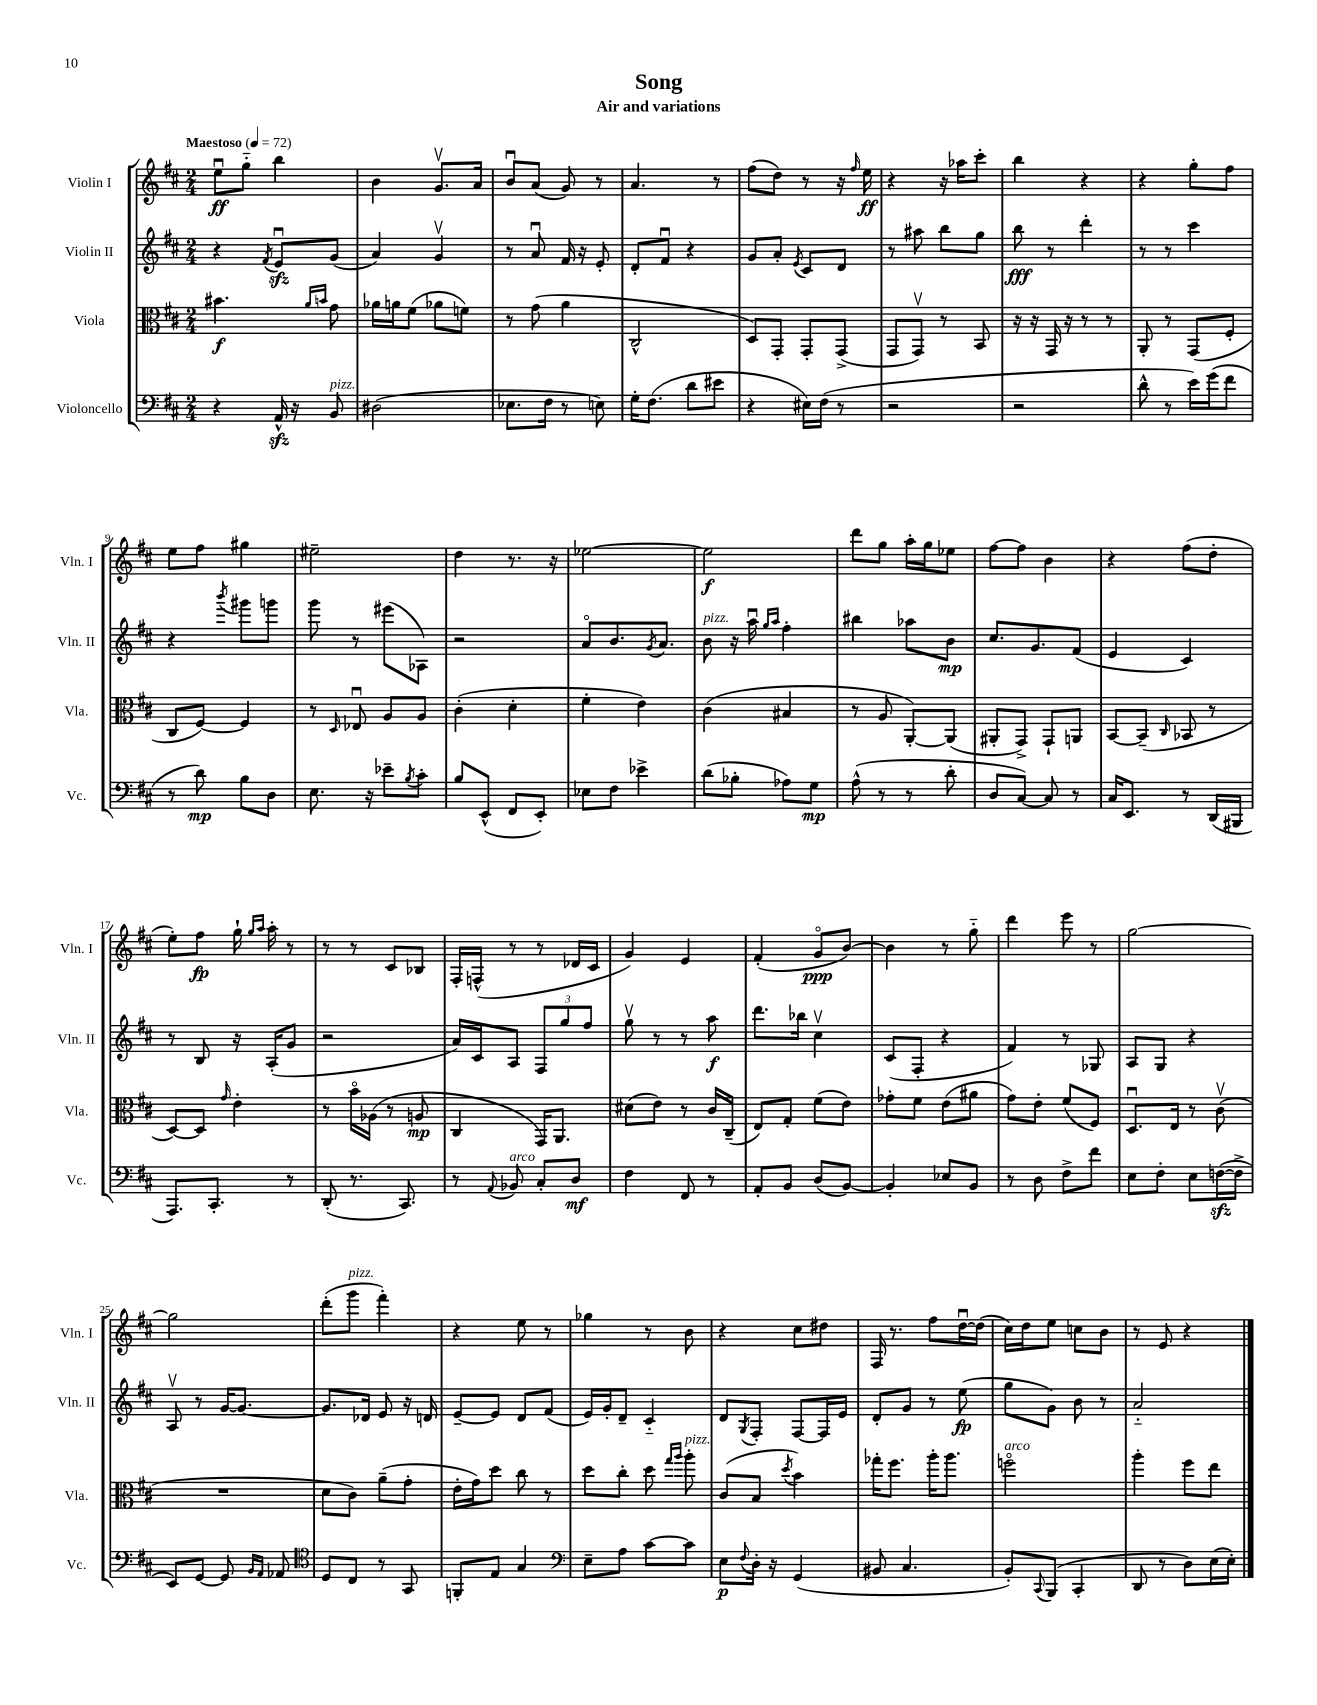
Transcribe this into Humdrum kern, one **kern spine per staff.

**kern	**dynam	**kern	**dynam	**kern	**dynam	**kern	**dynam
*part4	*part4	*part3	*part3	*part2	*part2	*part1	*part1
*staff4	*staff4	*staff3	*staff3	*staff2	*staff2	*staff1	*staff1
*I"Violoncello	*	*I"Viola	*	*I"Violin II	*	*I"Violin I	*
*I'Vc.	*	*I'Vla.	*	*I'Vln. II	*	*I'Vln. I	*
*clefF4	*	*clefC3	*	*clefG2	*	*clefG2	*
*k[f#c#]	*	*k[f#c#]	*	*k[f#c#]	*	*k[f#c#]	*
*M2/4	*	*M2/4	*	*M2/4	*	*M2/4	*
*MM72	*	*MM72	*	*MM72	*	*MM72	*
=1	=1	=1	=1	=1	=1	=1	=1
!	!	!	!	!	!	!LO:TX:a:B:t=Maestoso	!
4r	.	4.b#X\	f	4r	.	8eeu\L	ff
.	.	.	.	.	.	8gg\J	.
.	.	.	.	8qf#/	.	.	.
16AAzz^^/	.	.	.	8ezzu/L	.	4bb\	.
16r	.	.	.	.	.	.	.
.	.	16qqa/LL	.	.	.	.	.
.	.	16qqbn/JJ	.	.	.	.	.
!LO:TX:a:i:t=pizz.	!	!	!	!	!	!	!
8BB/	.	8g\	.	(8g/J	.	.	.
=2	=2	=2	=2	=2	=2	=2	=2
(2D#X\	.	16a-X\LL	.	4a/)	.	4b\	.
.	.	16an\J	.	.	.	.	.
.	.	(8f#\J	.	.	.	.	.
.	.	8a-X\L	.	4gv/	.	8.gv/L	.
.	.	8fn\J)	.	.	.	.	.
.	.	.	.	.	.	16a/Jk	.
=3	=3	=3	=3	=3	=3	=3	=3
8.E-X\L	.	8r	.	8r	.	8bu/L	.
.	.	(8g\	.	8au/	.	(8a/J	.
16F#\Jk	.	.	.	.	.	.	.
8r	.	4a\	.	16f#/	.	8g/)	.
.	.	.	.	16r	.	.	.
8En\)	.	.	.	8e'/	.	8r	.
=4	=4	=4	=4	=4	=4	=4	=4
16G'\KL	.	2C#^^/	.	8d'/L	.	4.a/	.
(8.F#\J	.	.	.	.	.	.	.
.	.	.	.	8f#u/J	.	.	.
8d\L	.	.	.	4r	.	.	.
8e#X\J	.	.	.	.	.	8r	.
=5	=5	=5	=5	=5	=5	=5	=5
4r	.	8D/L)	.	8g/L	.	(8ff#\L	.
.	.	8GG'/J	.	8a'/J	.	8dd\J)	.
.	.	.	.	8qe/	.	.	.
16E#X\LL)	.	8GG'/L	.	8c#/L	.	8r	.
(16F#\JJ	.	.	.	.	.	.	.
8r	.	(8GG^/J	.	8d/J	.	16r	.
.	.	.	.	.	.	16qqff#/	.
.	.	.	.	.	.	16ee\	ff
=6	=6	=6	=6	=6	=6	=6	=6
2r	.	8GG/L	.	8r	.	4r	.
.	.	8GGv/J)	.	8aa#X\	.	.	.
.	.	8r	.	8bb\L	.	16r	.
.	.	.	.	.	.	16aa-X\KL	.
.	.	8BB/	.	8gg\J	.	8ccc#'\J	.
=7	=7	=7	=7	=7	=7	=7	=7
2r	.	16r	.	8bb\	fff	4bb\	.
.	.	16r	.	.	.	.	.
.	.	16GG/	.	8r	.	.	.
.	.	16r	.	.	.	.	.
.	.	8r	.	4ddd'\	.	4r	.
.	.	8r	.	.	.	.	.
=8	=8	=8	=8	=8	=8	=8	=8
8d^^\	.	8AA'/	.	8r	.	4r	.
8r	.	8r	.	8r	.	.	.
16e\LL)	.	(8GG/L	.	4ccc#\	.	8gg'\L	.
(16g\J	.	.	.	.	.	.	.
8f#\J	.	8F#'/J	.	.	.	8ff#\J	.
!!LO:LB:g=z
=9	=9	=9	=9	=9	=9	=9	=9
8r	.	8C#/L	.	4r	.	8ee\L	.
8d\)	mp	[8F#/J)	.	.	.	8ff#\J	.
.	.	.	.	8qbbb/	.	.	.
8B\L	.	4F#/]	.	8ggg#X\L	.	4gg#X\	.
8D\J	.	.	.	8gggn\J	.	.	.
=10	=10	=10	=10	=10	=10	=10	=10
8.E\	.	8r	.	8ggg\	.	2ee#X~\	.
.	.	16qqD/	.	.	.	.	.
.	.	8E-Xu/	.	8r	.	.	.
16r	.	.	.	.	.	.	.
8e-X~\L	.	8A/L	.	(8eee#X\L	.	.	.
8qB/	.	.	.	.	.	.	.
8c#'\J	.	8A/J	.	8A-X\J)	.	.	.
=11	=11	=11	=11	=11	=11	=11	=11
8B/L	.	(4c#'\	.	2r	.	4dd\	.
(8EE^^/J	.	.	.	.	.	.	.
8FF#/L	.	4d'\	.	.	.	8.r	.
8EE'/J)	.	.	.	.	.	.	.
.	.	.	.	.	.	16r	.
=12	=12	=12	=12	=12	=12	=12	=12
8E-X\L	.	4f#'\	.	8a/L	.	[2ee-X\	.
8F#\J	.	.	.	8.b/	.	.	.
4e-X^\	.	4e\)	.	.	.	.	.
.	.	.	.	8qg/	.	.	.
.	.	.	.	8.a/J	.	.	.
=13	=13	=13	=13	=13	=13	=13	=13
!	!	!	!	!LO:TX:a:i:t=pizz.	!	!	!
(8d\L	.	(4c#\	.	8b\	.	2ee-\]	f
8B-X'\J	.	.	.	16r	.	.	.
.	.	.	.	16aau\	.	.	.
.	.	.	.	16qqgg/LL	.	.	.
.	.	.	.	16qqaa/JJ	.	.	.
8A-X\L)	.	4B#X/	.	4ff#'\	.	.	.
8G\J	mp	.	.	.	.	.	.
=14	=14	=14	=14	=14	=14	=14	=14
(8A^^\	.	8r	.	4bb#X\	.	8ddd\L	.
8r	.	8A/	.	.	.	8gg\J	.
8r	.	[8AA'/L)	.	8aa-X\L	.	16aa'\LL	.
.	.	.	.	.	.	16gg\J	.
8d'\	.	(8AA/J]	.	8b\J	mp	8ee-X\J	.
=15	=15	=15	=15	=15	=15	=15	=15
8D/L	.	8AA#X'/L	.	8.cc#/L	.	[8ff#\L	.
[8C#/J)	.	8GG^/J)	.	.	.	8ff#\J]	.
.	.	.	.	8.g/	.	.	.
8C#/]	.	8GG`/L	.	.	.	4b\	.
8r	.	8AAn/J	.	(8f#/J	.	.	.
=16	=16	=16	=16	=16	=16	=16	=16
16C#/KL	.	[8BB/L	.	4e/	.	4r	.
8.EE/J	.	.	.	.	.	.	.
.	.	(8BB~/J]	.	.	.	.	.
.	.	16qqC#/	.	.	.	.	.
8r	.	8BB-X/	.	4c#/)	.	(8ff#\L	.
(16DD/LL	.	8r	.	.	.	8dd'\J	.
16BBB#X/JJ	.	.	.	.	.	.	.
!!LO:LB:g=z
=17	=17	=17	=17	=17	=17	=17	=17
8.AAA/L)	.	[8D/L)	.	8r	.	8ee'\L)	.
.	.	8D/J]	.	8B/	.	8ff#\J	fp
8.CC#'/J	.	.	.	.	.	.	.
.	.	16qqg/	.	.	.	.	.
.	.	4e'\	.	16r	.	16gg`\	.
.	.	.	.	.	.	16qqgg/LL	.
.	.	.	.	.	.	16qqaa/JJ	.
.	.	.	.	(16A'/KL	.	16aa'\	.
8r	.	.	.	8g/J	.	8r	.
=18	=18	=18	=18	=18	=18	=18	=18
(8DD'/	.	8r	.	2r	.	8r	.
8.r	.	16b\LL	.	.	.	8r	.
.	.	(16A-X\JJ	.	.	.	.	.
.	.	8r	.	.	.	8c#/L	.
8.CC#/)	.	.	.	.	.	.	.
.	.	8An/	mp	.	.	8B-X/J	.
=19	=19	=19	=19	=19	=19	=19	=19
8r	.	4C#/	.	16a/LL)	.	16F#'/LL	.
.	.	.	.	16c#/J	.	(16Fn^^/JJ	.
8qqAA/	.	.	.	.	.	.	.
!LO:TX:a:i:t=arco	!	!	!	!	!	!	!
8BB-X/	.	.	.	8A/J	.	8r	.
8C#'/L	.	16GG/KL)	.	12F#/L	.	8r	.
.	.	8.AA/J	.	.	.	.	.
.	.	.	.	12gg/	.	.	.
8D/J	mf	.	.	.	.	16d-X/LL	.
.	.	.	.	12ff#/J	.	.	.
.	.	.	.	.	.	16c#/JJ	.
=20	=20	=20	=20	=20	=20	=20	=20
4F#\	.	(8d#X\L	.	8ggv\	.	4g/)	.
.	.	8e\J)	.	8r	.	.	.
8FF#/	.	8r	.	8r	.	4e/	.
8r	.	16c#/LL	.	8aa\	f	.	.
.	.	(16C#~/JJ	.	.	.	.	.
=21	=21	=21	=21	=21	=21	=21	=21
8AA'/L	.	8E/L)	.	8.ddd\L	.	(4f#'/	.
8BB/J	.	8G'/J	.	.	.	.	.
.	.	.	.	16bb-X\Jk	.	.	.
(8D/L	.	(8f#\L	.	4cc#v\	.	8g/L	ppp
[8BB/J)	.	8e\J)	.	.	.	[8b/J)	.
=22	=22	=22	=22	=22	=22	=22	=22
4BB'/]	.	8g-X'\L	.	(8c#/L	.	4b\]	.
.	.	8f#\J	.	8F#'/J	.	.	.
8E-X/L	.	(8e\L	.	4r	.	8r	.
8BB/J	.	8a#X\J	.	.	.	8gg\	.
=23	=23	=23	=23	=23	=23	=23	=23
8r	.	8g\L)	.	4f#/)	.	4ddd\	.
8D\	.	8e'\J	.	.	.	.	.
8F#^\L	.	(8f#/L	.	8r	.	8eee\	.
8f#\J	.	8F#/J)	.	8G-X/	.	8r	.
=24	=24	=24	=24	=24	=24	=24	=24
8E\L	.	8.Du/L	.	8A/L	.	[2gg\	.
8F#'\J	.	.	.	8G/J	.	.	.
.	.	16E/Jk	.	.	.	.	.
8E\L	.	8r	.	4r	.	.	.
([16Fnzz\L	.	(8c#v\	.	.	.	.	.
16F^\JJ]	.	.	.	.	.	.	.
!!LO:LB:g=z
=25	=25	=25	=25	=25	=25	=25	=25
8EE/L)	.	2r	.	8Av/	.	2gg\]	.
[8GG/J	.	.	.	8r	.	.	.
8GG/]	.	.	.	[16g/KL	.	.	.
.	.	.	.	8.g/J_	.	.	.
16qqBB/LL	.	.	.	.	.	.	.
16qqAA/JJ	.	.	.	.	.	.	.
8AA-X/	.	.	.	.	.	.	.
=26	=26	=26	=26	=26	=26	=26	=26
*clefC4	*	*	*	*	*	*	*
8D/L	.	8d\L	.	8.g/L]	.	(8ddd'\L	.
!	!	!	!	!	!	!LO:TX:a:i:t=pizz.	!
8C#/J	.	8c#\J)	.	.	.	8ggg\J	.
.	.	.	.	16d-X/Jk	.	.	.
8r	.	(8a~\L	.	8e/	.	4fff#'\)	.
8GG/	.	8g'\J	.	16r	.	.	.
.	.	.	.	16dn/	.	.	.
=27	=27	=27	=27	=27	=27	=27	=27
8FFn'/L	.	16e'\LL	.	[8e~/L	.	4r	.
.	.	16g\J)	.	.	.	.	.
8E/J	.	8dd\J	.	8e/J]	.	.	.
4G/	.	8cc#\	.	8d/L	.	8ee\	.
.	.	8r	.	(8f#/J	.	8r	.
=28	=28	=28	=28	=28	=28	=28	=28
*clefF4	*	*	*	*	*	*	*
8E~\L	.	8dd\L	.	16e/LL)	.	4gg-X\	.
.	.	.	.	16g'/J	.	.	.
8A\J	.	8cc#'\J	.	8d~/J	.	.	.
[8c#\L	.	8dd\	.	4c#/	.	8r	.
.	.	16qqgg/LL	.	.	.	.	.
.	.	16qqaa/JJ	.	.	.	.	.
!	!	!LO:TX:a:i:t=pizz.	!	!	!	!	!
8c#\J]	.	8aa'\	.	.	.	8b\	.
=29	=29	=29	=29	=29	=29	=29	=29
8E\L	p	(8c#/L	.	8d/L	.	4r	.
8qqF#/	.	.	.	8qG/	.	.	.
16D'\Jk	.	8B/J	.	8F#'/J	.	.	.
16r	.	.	.	.	.	.	.
.	.	8qdd/	.	.	.	.	.
(4GG/	.	4b\)	.	[8F#/L	.	8cc#\L	.
.	.	.	.	16F#/L]	.	8dd#X\J	.
.	.	.	.	16e/JJ	.	.	.
=30	=30	=30	=30	=30	=30	=30	=30
8BB#X/	.	16gg-X'\KL	.	8d'/L	.	16F#/	.
.	.	8.ff#\J	.	.	.	8.r	.
4.C#/	.	.	.	8g/J	.	.	.
.	.	16aa'\KL	.	8r	.	8ff#\L	.
.	.	8.aa\J	.	.	.	.	.
.	.	.	.	(8ee\	fp	[16ddu\L	.
.	.	.	.	.	.	(16dd\JJ]	.
=31	=31	=31	=31	=31	=31	=31	=31
!	!	!LO:TX:a:i:t=arco	!	!	!	!	!
8BB'/L)	.	2ffn\	.	8gg\L	.	16cc#\LL)	.
.	.	.	.	.	.	16dd\J	.
8qqCC#/	.	.	.	.	.	.	.
(8BBB/J	.	.	.	8g\J)	.	8ee\J	.
4CC#'/	.	.	.	8b\	.	8ccn\L	.
.	.	.	.	8r	.	8b\J	.
=32	=32	=32	=32	=32	=32	=32	=32
8DD/	.	4aa'\	.	2a/	.	8r	.
8r	.	.	.	.	.	8e/	.
8D\L)	.	8ff#\L	.	.	.	4r	.
(16E\L	.	8ee\J	.	.	.	.	.
16E'\JJ)	.	.	.	.	.	.	.
==	==	==	==	==	==	==	==
*-	*-	*-	*-	*-	*-	*-	*-
